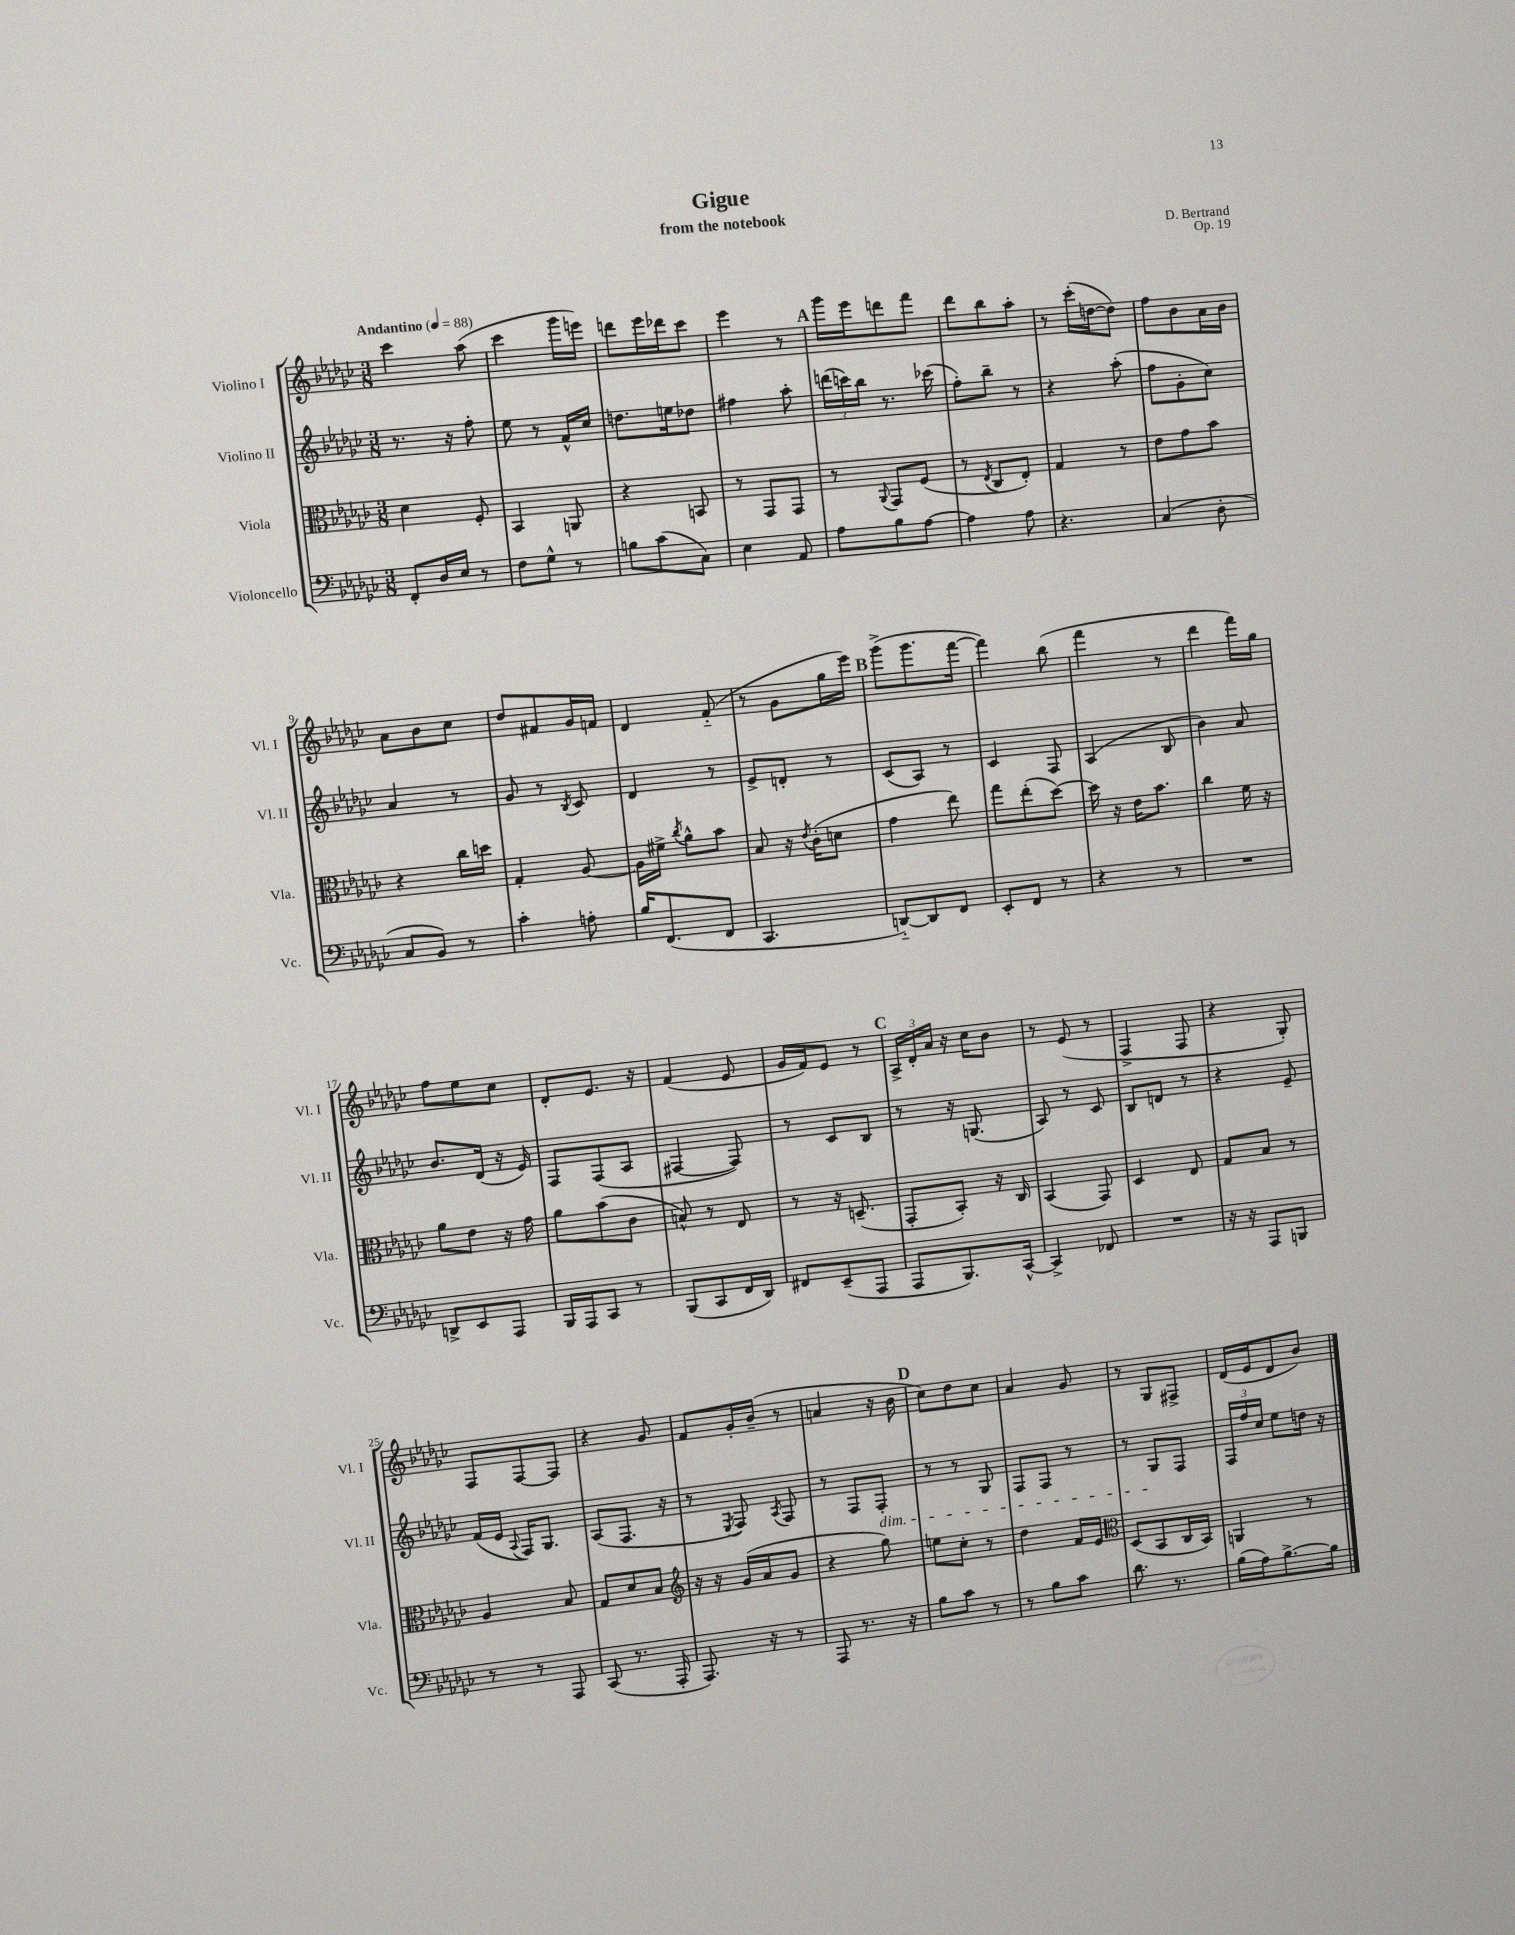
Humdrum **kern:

**kern	**kern	**kern	**kern
*part4	*part3	*part2	*part1
*staff4	*staff3	*staff2	*staff1
*I"Violoncello	*I"Viola	*I"Violino II	*I"Violino I
*I'Vc.	*I'Vla.	*I'Vl. II	*I'Vl. I
*clefF4	*clefC3	*clefG2	*clefG2
*k[b-e-a-d-g-c-]	*k[b-e-a-d-g-c-]	*k[b-e-a-d-g-c-]	*k[b-e-a-d-g-c-]
*M3/8	*M3/8	*M3/8	*M3/8
*MM88	*MM88	*MM88	*MM88
=1	=1	=1	=1
!	!	!	!LO:TX:a:B:t=Andantino
8FF'/L	4d-\	8.r	4ccc-\
16D-/L	.	.	.
16E-/JJ	.	16r	.
8r	8F'/	8ff'\	(8aa-\
=2	=2	=2	=2
8F\L	4BB-/	8ee-\	4ccc-\
8G-^^\J	.	8r	.
8r	8AAn/	16f^^/LL	16ggg-\LL
.	.	16cc-/JJ	16eeen\JJ)
=3	=3	=3	=3
8Bn\L	4r	8.ddn\L	8dddn\L
(8c-\	.	.	16eee-\L
.	.	16een\k	16ddd-X\J
8C-\J)	8BBn/	8dd-X\J	8ccc-\J
=4	=4	=4	=4
4E-\	8r	4ff#X\	4eee-\
.	8GG-/L	.	.
8AA-/	8GG-/J	8aa-'\	8r
!!LO:REH:place=s1:t=A
=5	=5	=5	=5
8A-\L	8r	(24dddn\LL	16ggg-\LL
.	.	24cccn\)	.
.	.	.	16eee-\J
.	.	24bb-\JJ	.
.	8qqAA-/	.	.
8B-\	8GG-/L	8.r	8dddn\
[8A-\J	(8F/J	.	8fff\J
.	.	(16ccc-X\	.
=6	=6	=6	=6
4A-\]	8r	8ff'\L)	8ddd-\L
.	8qE-/	.	.
.	8C-/L	8bb-~\J	8bb-\
8A-\	8E-'/J)	8r	8aa-'\J
=7	=7	=7	=7
4.r	4G-/	4r	8r
.	.	.	(16ccc-'\LL
.	.	.	[16ddn\J
.	8r	(8aa-'\	8dd\J])
=8	=8	=8	=8
(4C-/	8e-\L	8ff\L	8ff\L
.	8g-\	8g-'\	8b-\
8D-'\	8b-\J	8cc-\J)	16a-\L
.	.	.	16b-\JJ
!!LO:LB:g=z
=9	=9	=9	=9
8C-/L	4r	4a-/	8a-\L
8BB-/J)	.	.	8b-\
8r	16cc-\LL	8r	8cc-\J
.	16ddn\JJ	.	.
=10	=10	=10	=10
4c-'\	4G-'/	8g-/	8dd-/L
.	.	8r	8f#X/
.	.	8qB-/	.
8An'\	[8A-/	8c-/	16g-/L
.	.	.	16fn/JJ
=11	=11	=11	=11
16B-/KL	16A-\LL]	4d-/	4d-/
(8.FF/	16f#X^\JJ	.	.
.	8qcc-/	.	.
.	8a-^^\L	.	.
8FF/J	8b-\J	8r	(8f/
=12	=12	=12	=12
4.CC-/	8B-/	8e-^/L	8r
.	16r	8dn'/J	8g-\L
.	8qe-/	.	.
.	(16c-'\KL	.	.
.	8dn\J	8r	16gg-\L
.	.	.	16eee-\JJ)
!!LO:REH:place=s1:t=B
=13	=13	=13	=13
[8DDn/L)	4g-\	(8c-/L	(8ggg-^\L
8DD/]	.	8A-/J)	8.ggg-\
8FF/J	8ee-\)	8r	.
.	.	.	[16fff\Jk
=14	=14	=14	=14
8EE-'/L	8gg-\L	4c-/	4fff\])
8FF/J	(8ee-'\	.	.
8r	[8dd-\J)	8F/	(8bb-\
=15	=15	=15	=15
4r	16dd-\]	(4A-/	4fff\
.	16r	.	.
.	16e-\KL	.	.
.	8.b-\J	.	.
8r	.	8B-/	8r
=16	=16	=16	=16
4.r	4cc-\	4b-\)	4ddd-\
.	16f\	8a-/	16fff\LL)
.	16r	.	16gg-\JJ
!!LO:LB:g=z
=17	=17	=17	=17
8DDn^/L	8a-\L	8.b-/L	8ff\L
8EE-/	8e-\J	.	8ee-\
.	.	(16d-/Jk	.
8AAA-/J	16r	16r	8cc-\J
.	16g-\	16e-/)	.
=18	=18	=18	=18
16BBB-/LL	8a-\L	8F/L	8d-'/L
16AAA-/J	.	.	.
8CC-/J	(8b-\	(8F/	8.e-/J
8r	8c-\J	8A-/J	.
.	.	.	16r
=19	=19	=19	=19
(8BBB-/L	8Bn^^/)	[4F#X/	(4f/
8CC-/	8r	.	.
16FF/L	8E-/	8F#/])	8e-/
16DD-/JJ)	.	.	.
=20	=20	=20	=20
8FF#X/L	8r	8r	16g-/LL
.	.	.	16f/J)
(8EE-~/	16r	8c-/L	8e-/J
.	(8.Dn~/	.	.
8AAA-/J	.	8B-/J	8r
!!LO:REH:place=s1:t=C
=21	=21	=21	=21
8AAA-/L	8GG-'/L	8r	24A-^/LL
.	.	.	24d-'/
.	.	.	24a-/JJ
8.BBB-/)	8BB-'/J)	16r	16r
.	.	(8.Gn/	16cc-\KL
.	16r	.	8b-\J
[16CC-^^/Jk	16C-/	.	.
=22	=22	=22	=22
4CC-^/]	(4BB-/	8A-/)	8r
.	.	8r	(8e-/
8FF-X/	8GG-/)	8c-/	8r
=23	=23	=23	=23
4.r	4D-/	8B-/L	4F^/
.	.	8dn/J	.
.	8E-/	8r	8F/
=24	=24	=24	=24
16r	8G-/L	4r	4r
16r	.	.	.
8AAA-/L	8B-/J	.	.
8BBBn/J	8r	8e-~/	8G-'/)
!!LO:LB:g=z
=25	=25	=25	=25
8r	4A-/	(16f/LL	8F/L
.	.	16e-/JJ	.
.	.	8qqA-/	.
8r	.	16F/KL)	[8F/
.	.	8.G-/J	.
8AAA-/	8B-/	.	8F/J]
=26	=26	=26	=26
(8CC-/	8G-/L	(8A-/L	4r
8.r	8d-/	8.F/J	.
.	8B-/J	.	8g-/
16AAA-'/	.	16r	.
=27	=27	=27	=27
*	*clefG2	*	*
8.AAA-/)	16r	8r	8f/L
.	16r	.	.
.	.	8qE-/	.
.	(16g-/LL	8F/)	16g-'/L
16r	16a-/J	.	(16b-~/JJ
.	.	8qA-/	.
8r	8g-/J	8F/	8r
=28	=28	=28	=28
8AAA-/	4r	8r	4an/
8.r	.	8F/L	.
!	!	!LO:TX:b:i:t=dim.	!
.	8gg-\)	8F'/J	16r
16r	.	.	16b-\
!!LO:REH:place=s1:t=D
=29	=29	=29	=29
8B-\L	8een\L	8r	8cc-\L)
8c-\J	8cc-'\J	8r	8dd-\
8r	8r	8G-/	8cc-\J
=30	=30	=30	=30
8r	4dd-\	8F/L	4a-/
8B-\L	.	8F/J	.
8c-\J	16f/LL	8r	8g-/
.	16e-/JJ	.	.
=31	=31	=31	=31
*	*clefC3	*	*
8.d-\	(8D-/L	8r	8r
.	8BB-/	8G-/L	8G-/L
8.r	.	.	.
.	16C-/L	8F/J	8F#X^/J
.	16BB-/JJ)	.	.
=32	=32	=32	=32
(16B-\LL	4AAn/	24F/LL	(16d-/LL
.	.	24ff/	.
16A-\J)	.	.	16e-/J
.	.	24cc-/JJ	.
[8.B-^\	.	8ee-\L	8d-/
.	8r	16ddn\Jk	8b-/J)
16B-\Jk]	.	16r	.
==	==	==	==
*-	*-	*-	*-
